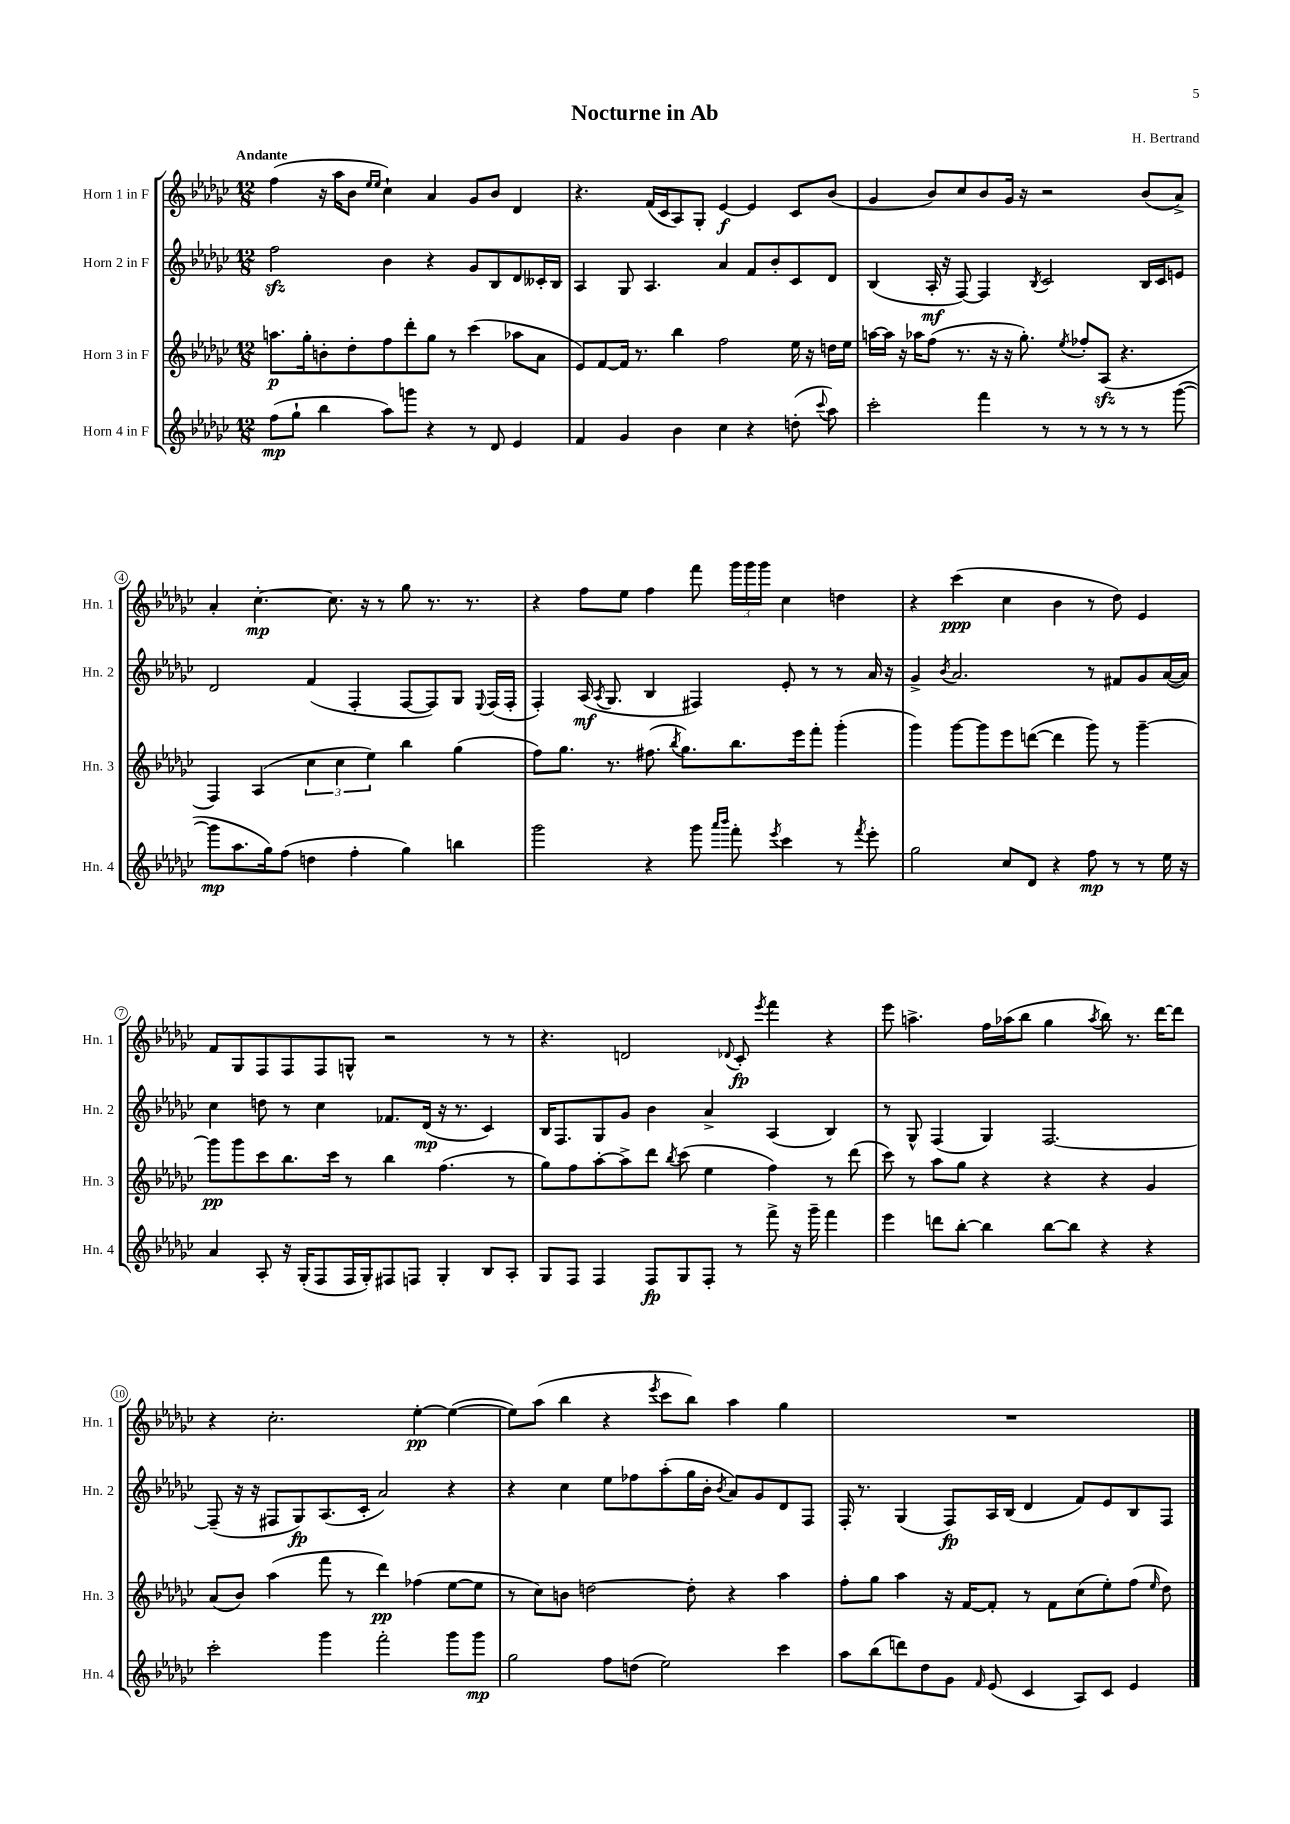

**kern	**kern	**kern	**kern
*staff4	*staff3	*staff2	*staff1
*clefG2	*clefG2	*clefG2	*clefG2
*k[b-e-a-d-g-c-]	*k[b-e-a-d-g-c-]	*k[b-e-a-d-g-c-]	*k[b-e-a-d-g-c-]
*M12/8	*M12/8	*M12/8	*M12/8
(8ff\L	8.aa\L	2ff\	(4ff\
8gg-`\J	.	.	.
.	16gg-'\k	.	.
4bb-\	8b'\	.	16r
.	.	.	16aa-\LK
.	8dd-'\	.	8b-\J
.	.	.	16qqee-/LL
.	.	.	16qqee-/JJ
8aa-\L)	8ff\	4b-\	4cc-`\)
8ggg\J	8ddd-'\	.	.
4r	8gg-\J	4r	4a-/
.	8r	.	.
8r	(4ccc-\	8g-/L	8g-/L
8d-/	.	8B-/	8b-/J
4e-/	8aa-\L	8d-/	4d-/
.	8a-\J	16c--'/L	.
.	.	16B-/JJ	.
=	=	=	=
4f/	8e-/L)	4A-/	4.r
.	[8f/	.	.
4g-/	16f/]Jk	8G-/	.
.	8.r	.	.
.	.	4.A-/	(16f/LL
.	.	.	16c-/J
4b-\	4bb-\	.	8A-/)
.	.	.	8G-'/J
4cc-\	2ff\	4a-/	[4e-/
4r	.	8f/L	4e-/]
.	.	8b-'/	.
(8dd'\	16ee-\	8c-/	8c-/L
.	16r	.	.
8qqccc-/	.	.	.
8aa-\)	16dd\LL	8d-/J	(8b-/J
.	16ee-\JJ	.	.
=	=	=	=
2ccc-'\	[16aa\LL	(4B-/	4g-/
.	16aa\]JJ	.	.
.	16r	.	.
.	16aa-\LK	.	.
.	(8ff\J	16A-'/	8b-/L)
.	.	16r	.
.	8.r	[8F/)	8cc-/
4fff\	.	4F/]	8b-/
.	16r	.	.
.	16r	.	16g-/Jk
.	8.gg-'\)	.	16r
.	.	8qB-/	.
8r	.	2c-/	2r
.	8qee-/	.	.
8r	8ff-'/L	.	.
8r	(8A-/J	.	.
8r	4.r	.	.
8r	.	16B-/LL	(8b-/L
.	.	16c-/J	.
([8ggg-\	.	8e/J	8a-^/J)
=	=	=	=
8ggg-\]L	4F/)	2d-/	4a-'/
8.aa-\	.	.	.
.	(4A-/	.	[4.cc-'\
16gg-\k)	.	.	.
(8ff\J	.	.	.
4dd\	6cc-\	(4f/	.
.	.	.	8.cc-\]
.	6cc-\	.	.
4ff'\	.	4F'/	.
.	.	.	16r
.	6ee-\)	.	.
.	.	.	8r
4gg-\)	4bb-\	[8F/L	8gg-\
.	.	8F/])	8.r
4bb\	(4gg-\	8G-/J	.
.	.	.	8.r
.	.	8qqE-/	.
.	.	(16F/LL	.
.	.	16F'/JJ	.
=	=	=	=
2ggg-\	8ff\L)	4F'/)	4r
.	8.gg-\J	.	.
.	.	(16A-/	8ff\L
.	.	8qA-/	.
.	8.r	8.G-/	.
.	.	.	8ee-\J
4r	(8.ff#\	4B-/	4ff\
.	8qbb-/	.	.
.	8.gg-\L)	.	.
8ggg-\	.	4F#/)	8fff\
16qqaaa-/LL	.	.	.
16qqbbb-/JJ	.	.	.
8fff'\	8.bb-\	.	24ggg-\LL
.	.	.	24ggg-\
.	.	.	24ggg-\JJ
8qeee-/	.	.	.
4ccc-\	.	8e-'/	4cc-\
.	16eee-\k	.	.
.	8fff'\J	8r	.
8r	(4ggg-'\	8r	4dd\
8qfff/	.	.	.
8eee-'\	.	16a-/	.
.	.	16r	.
=	=	=	=
2gg-\	4ggg-\)	4g-^/	4r
.	.	8qb-/	.
.	[8ggg-\L	2.a-/	(4ccc-\
.	8ggg-\]	.	.
8cc-/L	8eee-\	.	4cc-\
8d-/J	([8ddd\J	.	.
4r	4ddd\]	.	4b-\
8ff\	8ggg-\)	8r	8r
8r	8r	8f#/L	8dd-\)
8r	[4ggg-~\	8g-/	4e-/
16ee-\	.	([16a-/L	.
16r	.	16a-/]JJ)	.
=	=	=	=
4a-/	8ggg-\]L	4cc-\	8f/L
.	8ggg-\	.	8G-/
8A-'/	8ccc-\	8dd\	8F/
16r	8.bb-\	8r	8F/
(16G-'/LK	.	.	.
8F/	.	4cc-\	8F/
.	16ccc-\Jk	.	.
16F/L	8r	.	8G^^/J
16G-'/J)	.	.	.
8F#/	4bb-\	8.f-/L	2r
8F/J	.	.	.
.	.	(16d-/Jk	.
4G-'/	(4.ff\	16r	.
.	.	8.r	.
8B-/L	.	4c-/)	8r
8A-'/J	8r	.	8r
=	=	=	=
8G-/L	8gg-\L)	16B-/LK	4.r
.	.	8.F/	.
8F/J	8ff\	.	.
4F/	[8aa-'\	8G-/	.
.	8aa-^\]	8g-/J	2d/
8F/L	8ddd-\J	4b-\	.
.	8qbb-/	.	.
8G-/	(8ccc-\	.	.
8F'/J	4ee-\	4a-^/	.
.	.	.	8qqd-/
8r	.	.	8c-'/
.	.	.	8qeee-/
8fff^\	4ff\)	(4A-/	4fff\
16r	.	.	.
16ggg-~\	.	.	.
4fff\	8r	4B-/)	4r
.	(8ddd-\	.	.
=	=	=	=
4eee-\	8ccc-\)	8r	8eee-\
.	8r	8G-^^/	4.aa^\
8ddd\L	8aa-\L	(4F/	.
[8bb-'\J	8gg-\J	.	.
4bb-\]	4r	4G-/)	16ff\LL
.	.	.	(16aa-\J
.	.	.	8bb-\J
[8bb-\L	4r	[2.F/	4gg-\
8bb-\]J	.	.	.
.	.	.	8qaa-/
4r	4r	.	8bb-\)
.	.	.	8.r
4r	4g-/	.	.
.	.	.	[16ddd-\LK
.	.	.	8ddd-\]J
=	=	=	=
2ccc-'\	(8a-/L	(8F~/]	4r
.	8b-/J)	16r	.
.	.	16r	.
.	(4aa-\	8F#/L	2.cc-'\
.	.	8G-/)	.
4ggg-\	8fff\	(8.A-/	.
.	8r	.	.
.	.	16c-'/Jk	.
2fff'\	4ddd-\)	2a-/)	.
.	(4ff-\	.	[4ee-'\
8ggg-\L	[8ee-\L	4r	(4ee-\_
8ggg-\J	8ee-\]J	.	.
=	=	=	=
2gg-\	8r	4r	8ee-\]L)
.	8cc-\L)	.	(8aa-\J
.	8b\J	4cc-\	4bb-\
.	[2dd\	.	.
8ff\L	.	8ee-\L	4r
(8dd\J	.	8ff-\	.
.	.	.	8qeee-/
2ee-\)	.	(8aa-'\	8ccc-\L
.	8dd'\]	16gg-\L	8bb-\J)
.	.	16b-'\JJ	.
.	.	8qb-/	.
.	4r	8a-/L)	4aa-\
.	.	8g-/	.
4ccc-\	4aa-\	8d-/	4gg-\
.	.	8F/J	.
=	=	=	=
8aa-\L	8ff'\L	16F'/	1.r
.	.	8.r	.
(8bb-\	8gg-\J	.	.
8ddd\)	4aa-\	(4G-/	.
8dd-\	.	.	.
8g-\J	16r	8F/L)	.
.	[16f/LK	.	.
16qqf/	.	.	.
(8e-/	8f'/]J	16A-/L	.
.	.	(16B-/JJ	.
4c-/	8r	4d-/	.
.	8f\L	.	.
8A-/L)	(8cc-\	8f/L)	.
8c-/J	8ee-'\)	8e-/	.
4e-/	(8ff\J	8B-/	.
.	16qqee-/	.	.
.	8dd-\)	8F/J	.
==	==	==	==
*-	*-	*-	*-
